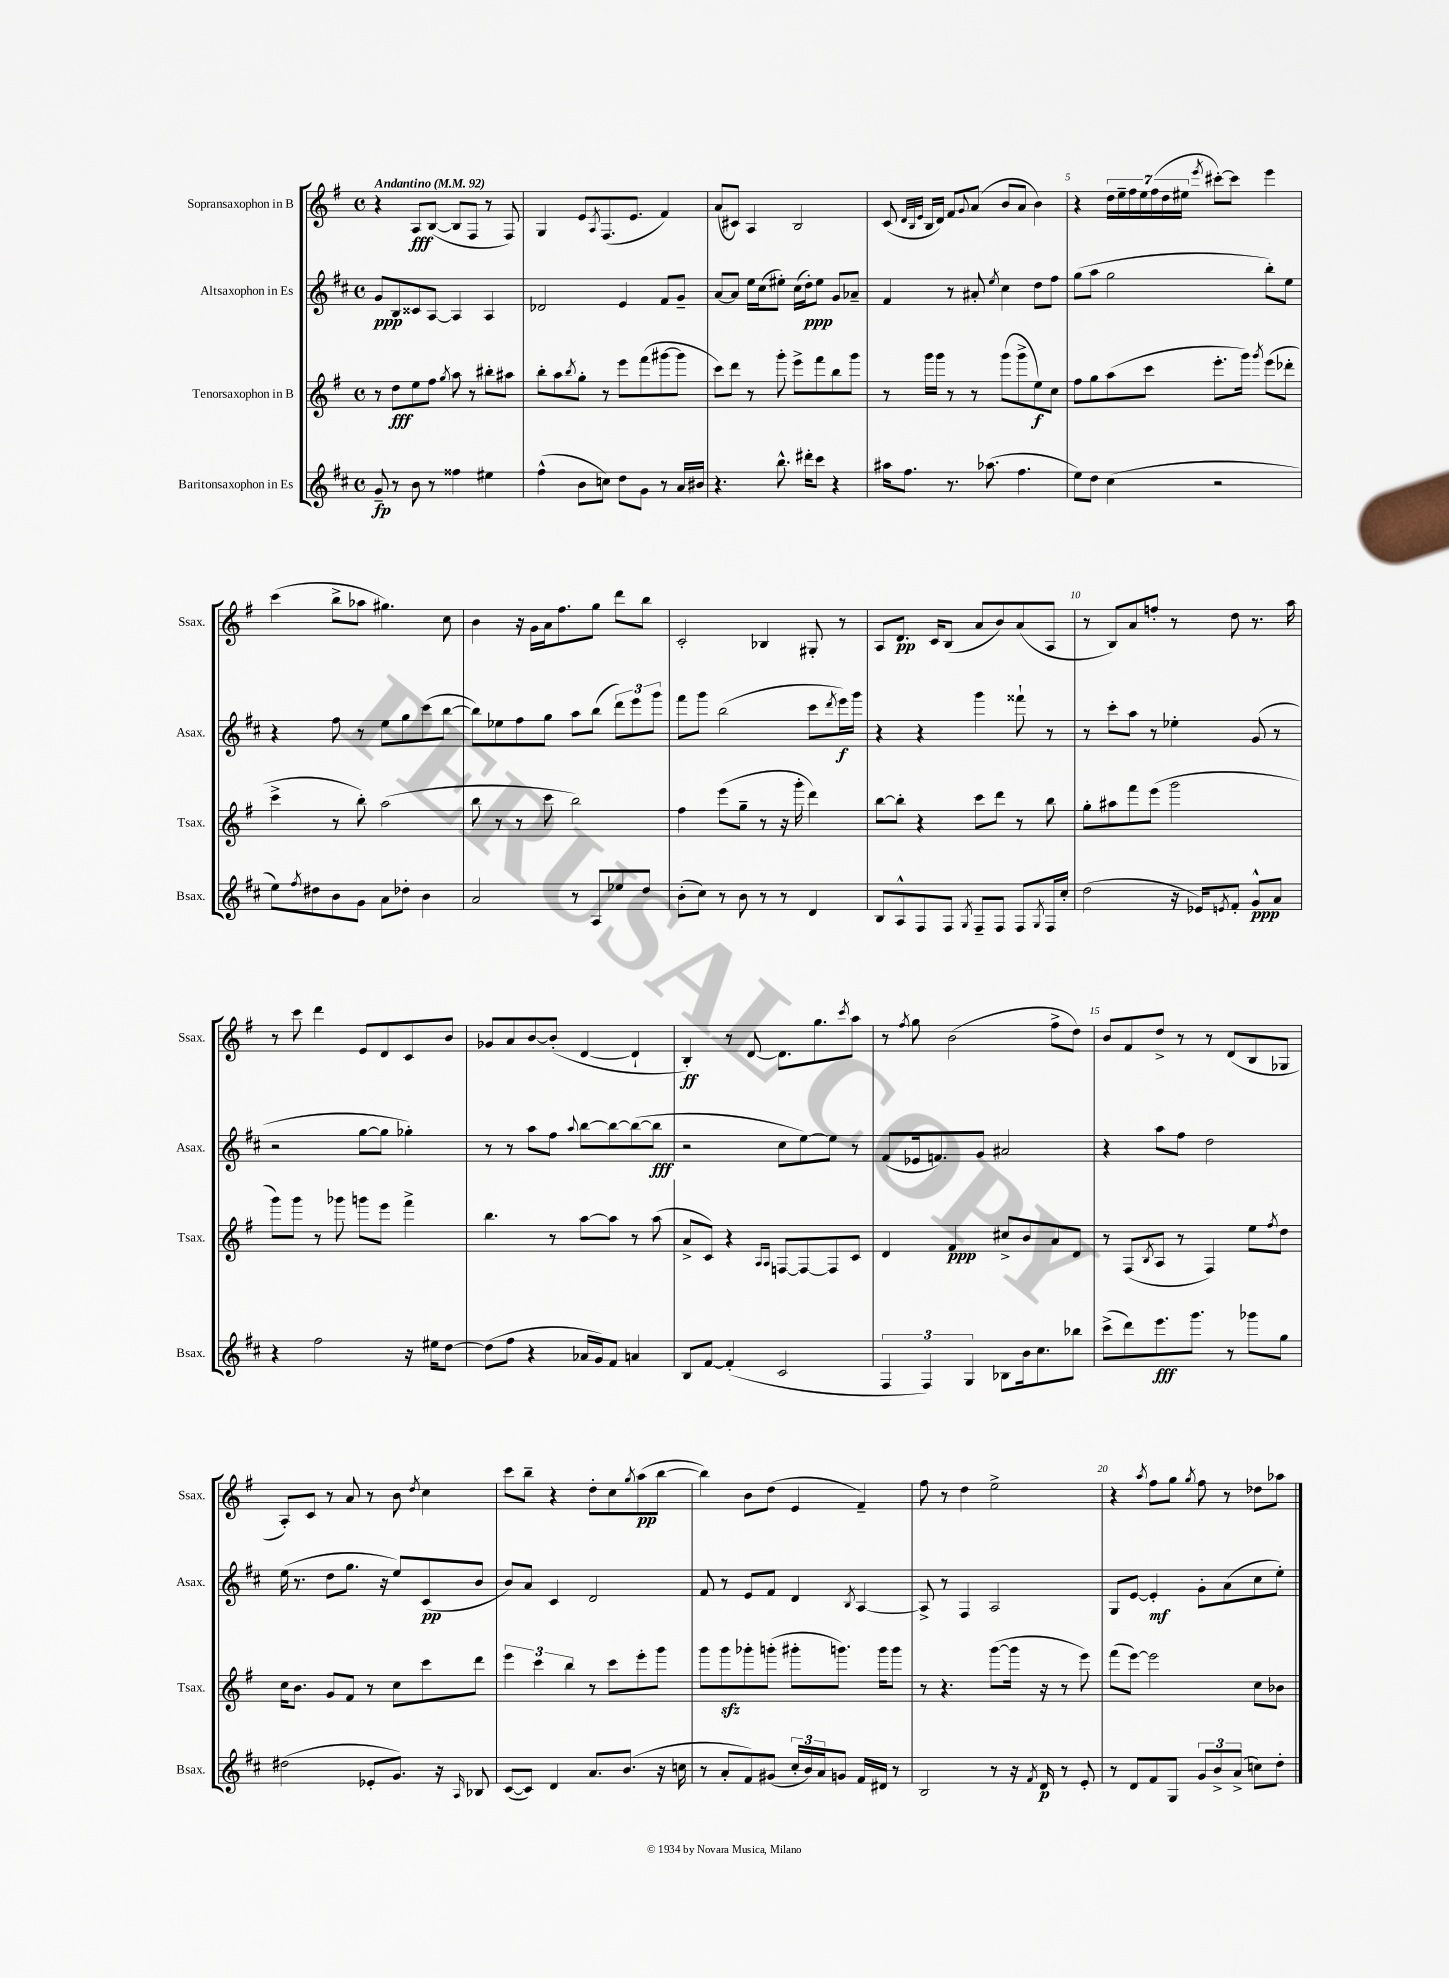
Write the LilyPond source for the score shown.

<<
\new StaffGroup <<
\new Staff = "s0" \with { instrumentName = "Sopransaxophon in B" shortInstrumentName = "Ssax." } {
    \clef treble \key g \major \defaultTimeSignature \time 4/4 \tempo "Andantino" 4 = 92
    r4 a8\fff b8~( b8 fis8 r8 fis8) |
    g4 e'8 \acciaccatura { a8 } fis8.( e'8. fis'4) |
    a'8( cis'8) a4 b2 |
    c'8( \grace { d'32 b32 e'32 } b16 d'16) fis'8 \appoggiatura { g'8 } a'8( b'8 a'8 b'4) |
    r4 \tuplet 7/4 { d''16 e''16-- fis''16 e''16 fis''16( d''16 eis''16 } \acciaccatura { e'''8 } cis'''8~-.) cis'''8 e'''4 |
    c'''4( b''8-> aes''8 gis''4.) c''8 |
    b'4 r16 g'16 a'16 fis''8. g''8 d'''8 b''8 |
    c'2-. bes4 gis8-. r8 |
    a8 d'8.\pp c'16 b8( a'8 b'8) a'8( a8 |
    r8 b8) a'8 f''8-. r8 d''8 r8. a''16 |
    r8 c'''8 d'''4 e'8 d'8 c'8 b'8 |
    ges'8 a'8 b'8~ b'8-.( d'4~ d'4-! |
    b4-.\ff) r8 d'8~ d'8. g''8. \acciaccatura { c'''8 } a''8 |
    r8 \acciaccatura { fis''8 } g''8 b'2( fis''8-> d''8) |
    b'8 fis'8 d''8-> r8 r8 d'8( b8 ges8 |
    a8-.) c'8 r8 a'8 r8 b'8 \acciaccatura { d''8 } c''4 |
    c'''8 b''8-- r4 d''8-. c''8 \acciaccatura { g''8 } a''8\pp( b''8~ |
    b''4) b'8 d''8( e'4 fis'4--) |
    fis''8 r8 d''4 e''2-> |
    r4 \acciaccatura { a''8 } fis''8 g''8 \acciaccatura { g''8 } fis''8 r8 des''8 aes''8 \bar "|." |
}
\new Staff = "s1" \with { instrumentName = "Altsaxophon in Es" shortInstrumentName = "Asax." } {
    \clef treble \key d \major \defaultTimeSignature \time 4/4
    g'8\ppp b8 cisis'8 a8~ a4 a4 |
    des'2 e'4 fis'8 g'8-- |
    a'8~ a'8 e''16 cis''16( eis''8-.) cis''16( d''16-.\ppp) eis''8 g'8 aes'8-- |
    fis'4 r8 ais'8-. \acciaccatura { e''8 } cis''4 d''8 fis''8 |
    g''8( a''8 g''2 b''8-.) e''8 |
    r4 fis''8 r8 e''8 g''8 cis'''8( b''8~ |
    b''8) ees''8 fis''8 g''8 a''8 b''8( \tuplet 3/2 { d'''8) e'''8 g'''8 } |
    fis'''8 g'''8 b''2( cis'''8 \acciaccatura { d'''8 } e'''16\f) g'''16 |
    r4 r4 g'''4 fisis'''8-! r8 |
    r8 cis'''8-. a''8 r8 ees''4-. g'8( r8 |
    r2 g''8~ g''8 ges''4-.) |
    r8 r8 a''8 fis''8 \appoggiatura { a''8 } b''8~ b''8~ b''8~( b''8\fff |
    r2 cis''8 e''8~) e''8 r8 |
    fis'8( ees'16 f'8.) g'8 ais'2 |
    r4 a''8 fis''8 d''2 |
    e''16( r8. d''8 g''8. r16 e''8) cis'8\pp( b'8 |
    b'8) a'8 cis'4 d'2 |
    fis'8 r8 e'8 fis'8 d'4 \acciaccatura { b8 } a4~ |
    a8-> r8 fis4 a2 |
    g8 e'8~ e'4-.\mf g'8-. a'8( cis''8 e''8-.) \bar "|." |
}
\new Staff = "s2" \with { instrumentName = "Tenorsaxophon in B" shortInstrumentName = "Tsax." } {
    \clef treble \key g \major \defaultTimeSignature \time 4/4
    r8 d''8\fff e''8 fis''8 \acciaccatura { g''8 } a''8 r8 bis''8-. ais''8 |
    b''8-. a''8 \acciaccatura { b''8 } g''8-. r8 e'''8 fis'''8( gis'''8~ gis'''8 |
    c'''8) d'''8 r8 g'''8-. e'''8-> fis'''8 b''8 g'''8 |
    r8 g'''16 g'''16 r8 r8 g'''8( g'''8-> e''8\f) c''8 |
    fis''8 g''8 a''8( c'''8 e'''8.-. g'''16) \acciaccatura { g'''8 } e'''8( des'''8-. |
    c'''4-> r8 b''8-.) a''2( |
    b''8 r8 r8 c'''8 b''2) |
    fis''4 e'''8( g''8-- r8 r16 g'''16-. d'''4) |
    b''8~ b''8-. r4 c'''8 d'''8 r8 b''8 |
    g''8-. ais''8 fis'''8 e'''8( g'''2 |
    g'''8) g'''8 r8 ges'''8 g'''8 e'''8 fis'''4-> |
    b''4. r8 a''8~ a''8 r8 a''8( |
    a'8-> c'8) r4 \grace { a16 a16 } f8~ f8~ f8 c'8 |
    d'4 fis'4\ppp cis''8-> b'8 a'8 d'8 |
    r8 fis8( \acciaccatura { b8 } a8 r8 fis4) e''8 \acciaccatura { fis''8 } d''8 |
    c''16 b'8. g'8 fis'8 r8 c''8 c'''8 d'''8 |
    \tuplet 3/2 { e'''4 c'''4 b''4 } r8 c'''8 e'''8-. g'''8 |
    g'''8 g'''8\sfz ges'''8-. g'''8-.( gis'''8-. g'''8.) g'''16 g'''8 |
    r8 r4. g'''8~( g'''16 r16 r8 e'''8) |
    fis'''8( e'''8~) e'''2 c''8 bes'8 \bar "|." |
}
\new Staff = "s3" \with { instrumentName = "Baritonsaxophon in Es" shortInstrumentName = "Bsax." } {
    \clef treble \key d \major \defaultTimeSignature \time 4/4
    g'8--\fp r8 b'8 r8 fisis''4 eis''4 |
    fis''4-^( b'8 c''8) d''8 g'8 r8 a'16 bis'16 |
    r4. b''8.-^ dis'''16-. cis'''8 r4 |
    ais''16 fis''8. r8. aes''8.( fis''4. |
    e''8) d''8 cis''4( r2 |
    e''8) \acciaccatura { fis''8 } dis''8 b'8 g'8 a'8 des''8-. b'4 |
    a'2 r8 a8 ees''8 d''8 |
    b'8-.( cis''8) r8 b'8 r8 r8 d'4 |
    b8 a8-^ fis8 fis8 \acciaccatura { g8 } fis8-- fis8 fis8 \acciaccatura { g8 } fis16 cis''16-. |
    d''2( r16 ees'16) \acciaccatura { e'8 } fis'8-. g'8-^\ppp a'8 |
    r4 fis''2 r16 eis''16 d''8~ |
    d''8( fis''8 r4 aes'16 g'16) fis'8 a'4 |
    b8 fis'8~ fis'4-.( cis'2 |
    \tuplet 3/2 { fis4 fis4) g4 } bes8 b'16 cis''8. bes''8 |
    cis'''8->( d'''8) e'''8.\fff g'''8. r8 ges'''8 g''8 |
    dis''2( ees'8-. g'8.) r16 \grace { a16 } bes8 |
    cis'8~( cis'8) d'4 a'8. b'8.( r16 c''16 |
    r8 a'8-. fis'8) gis'8( \tuplet 3/2 { cis''16-. b'16) a'16 } g'8 fis'16 dis'16 r8 |
    b2 r8 r16 \acciaccatura { fis'8 } d'16\p r8 e'8-. |
    r8 d'8 fis'8 g8 \tuplet 3/2 { g'8 b'8-> a'8->( } c''8) d''8-. \bar "|." |
}
>>
>>
\layout { \context { \Score \override BarNumber.break-visibility = ##(#f #t #t) barNumberVisibility = #(every-nth-bar-number-visible 5) } }
